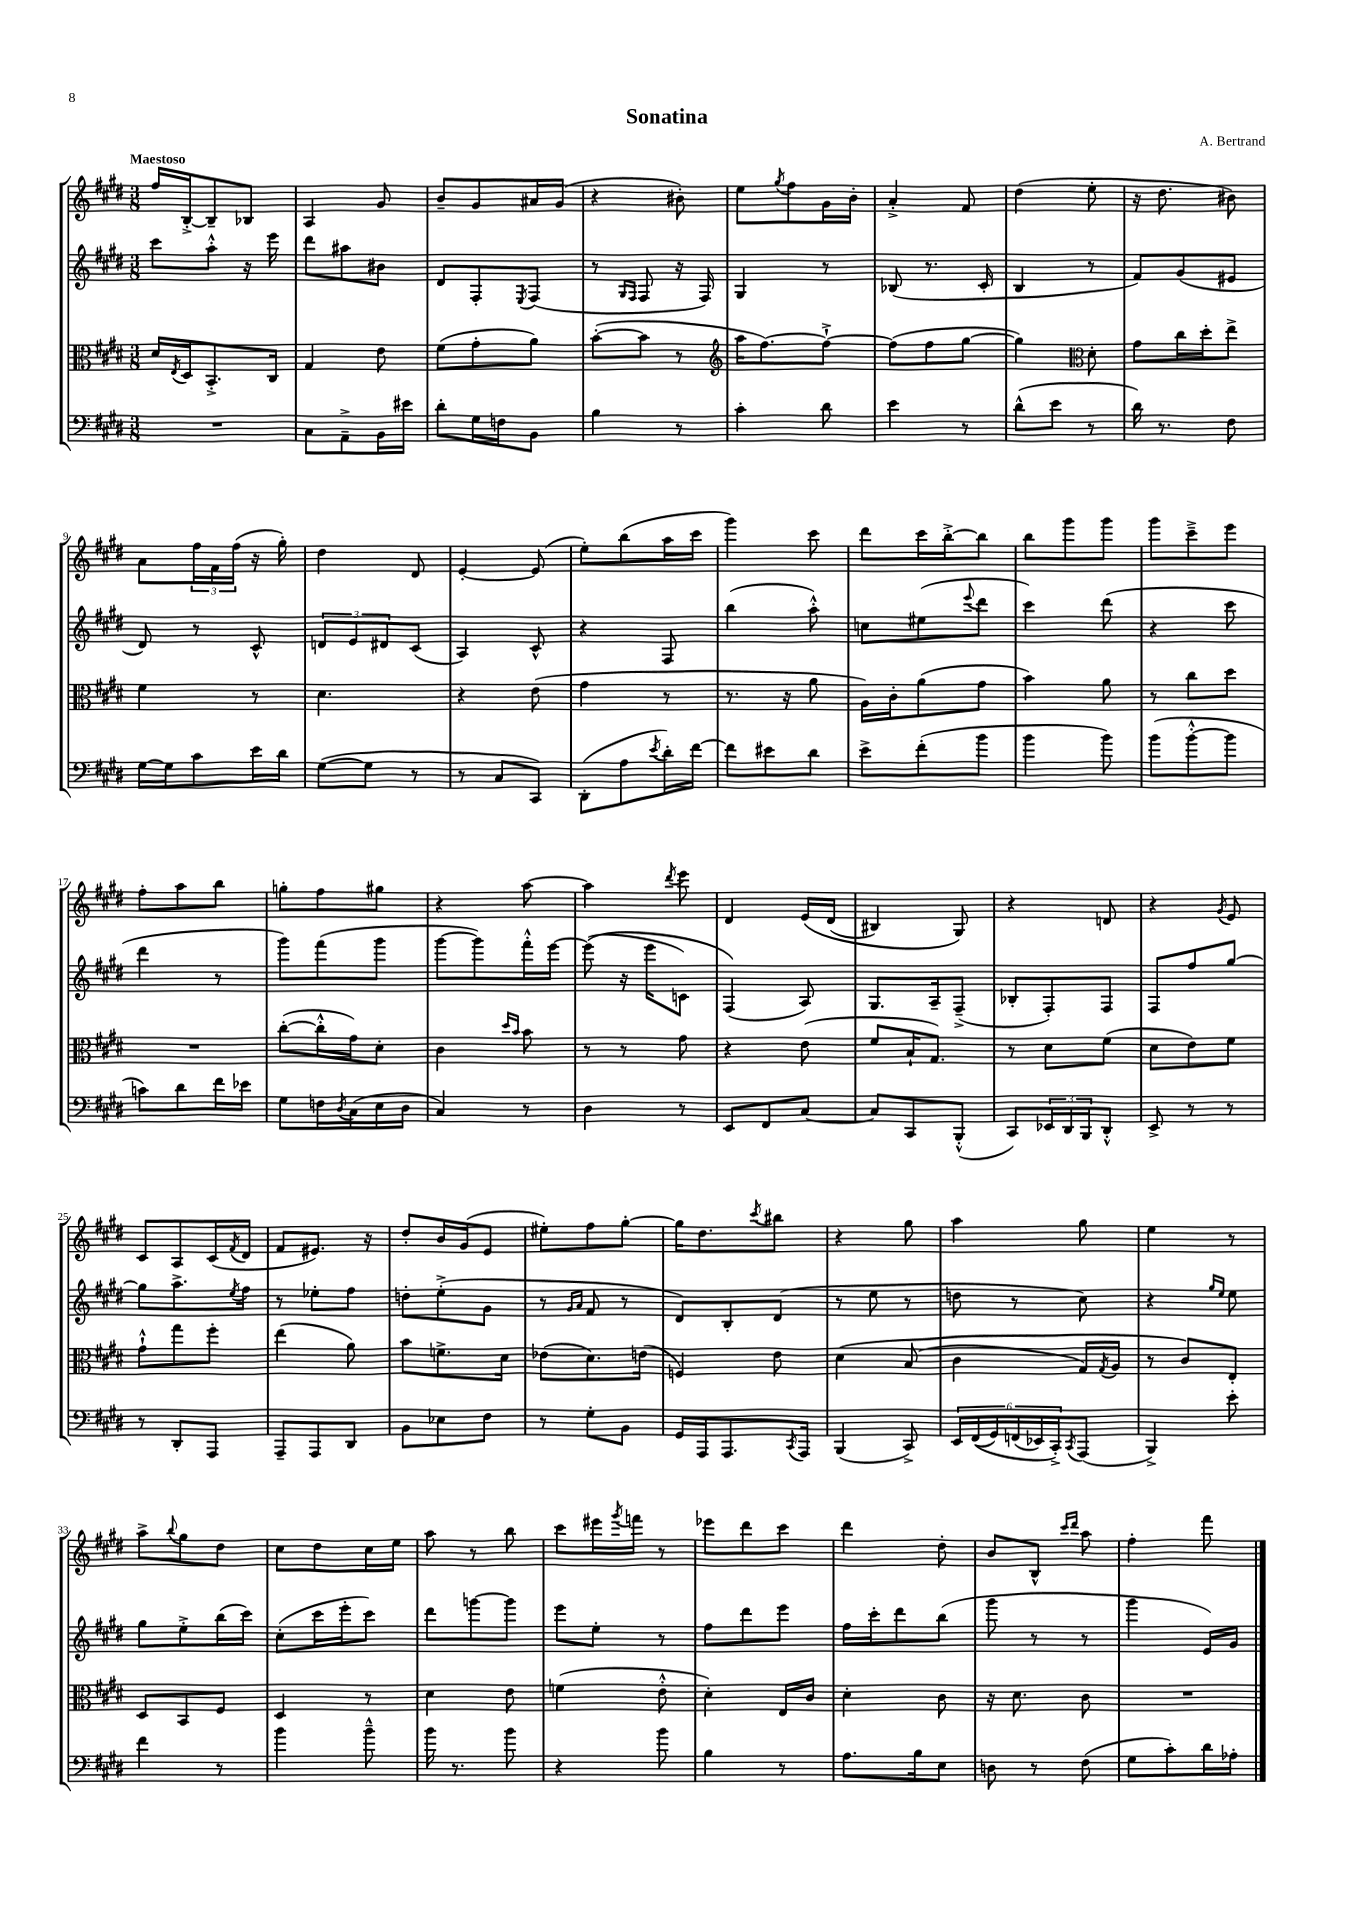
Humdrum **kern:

**kern	**kern	**kern	**kern
*part4	*part3	*part2	*part1
*staff4	*staff3	*staff2	*staff1
*clefF4	*clefC3	*clefG2	*clefG2
*k[f#c#g#d#]	*k[f#c#g#d#]	*k[f#c#g#d#]	*k[f#c#g#d#]
*M3/8	*M3/8	*M3/8	*M3/8
=1	=1	=1	=1
!	!	!	!LO:TX:a:B:t=Maestoso
4.r	16d#/LL	8ccc#\L	16ff#/LL
.	8qE/	.	.
.	16D#/J	.	[16B'^/J
.	8.BB'^/	8aa'^^\J	8B~/]
.	.	16r	8B-X/J
.	16C#/Jk	16eee\	.
=2	=2	=2	=2
8C#\L	4G#/	8ddd#\L	4A/
8AA~^\	.	8aa#X\	.
16BB\L	8e\	8b#X\J	8g#/
16e#X\JJ	.	.	.
=3	=3	=3	=3
8d#'\L	(8f#\L	8d#/L	8b~/L
16G#\L	8g#'\	8F#'/	8g#/
16Fn\J	.	.	.
.	.	8qE/	.
8BB\J	8a\J)	(8F#/J	16a#X/L
.	.	.	(16g#/JJ
=4	=4	=4	=4
4B\	([8b'\L	8r	4r
.	.	16qqG#/LL	.
.	.	16qqF#/JJ	.
.	8b\J]	8F#/	.
8r	8r	16r	8b#X'\)
.	.	16F#/)	.
=5	=5	=5	=5
*	*clefG2	*	*
4c#'\	16aa\KL	4G#/	8ee\L
.	[8.ff#\)	.	.
.	.	.	8qgg#/
.	.	.	8ff#\
8d#\	8ff#`^\J_	8r	16g#\L
.	.	.	16b'\JJ
=6	=6	=6	=6
4e\	(8ff#\L]	(8B-X/	4a'^/
.	8ff#\	8.r	.
8r	[8gg#\J	.	8f#/
.	.	16c#'/	.
=7	=7	=7	=7
(8d#^^\L	4gg#\])	4B/	(4dd#\
8e\J	.	.	.
*	*clefC3	*	*
8r	8d#'\	8r	8ee'\
=8	=8	=8	=8
16d#\)	8g#\L	8f#/L)	16r
8.r	.	.	8.dd#\
.	16cc#\L	(8g#/	.
.	16dd#'\J	.	.
8F#\	8ee^\J	8e#X/J	8b#X\)
!!LO:LB:g=z
=9	=9	=9	=9
[16G#\LL	4f#\	8d#/)	8a\L
16G#\J]	.	.	.
8c#\	.	8r	24ff#\L
.	.	.	24f#\
.	.	.	(24ff#\JJ
16e\L	8r	8c#^^/	16r
16d#\JJ	.	.	16gg#'\)
=10	=10	=10	=10
([8G#\L	4.d#\	12dn/L	4dd#\
.	.	12e/	.
8G#\J]	.	.	.
.	.	12d#X/	.
8r	.	(8c#/J	8d#/
=11	=11	=11	=11
8r	4r	4A/)	[4e'/
8C#/L	.	.	.
8CC#/J)	(8e\	8c#^^/	(8e/]
=12	=12	=12	=12
(8DD#'\L	4g#\	4r	8ee'\L)
8A\	.	.	(8bb\
8qe/	.	.	.
16d#'\L)	8r	8F#/	16aa\L
[16f#\JJ	.	.	16ccc#\JJ
=13	=13	=13	=13
8f#\L]	8.r	(4bb\	4ggg#\)
8e#X\	.	.	.
.	16r	.	.
8d#\J	8a\	8aa'^^\)	8ccc#\
=14	=14	=14	=14
8e^\L	16A\LL)	8ccn\L	8ddd#\L
.	16c#'\J	.	.
(8f#'\	(8a\	(8ee#X\	16ccc#\L
.	.	.	[16bb'^\J
.	.	8qqeee/	.
8b\J	8g#\J	8ddd#\J	8bb\J]
=15	=15	=15	=15
4b\	4b\)	4ccc#\)	8bb\L
.	.	.	8ggg#\
8b\)	8a\	(8ddd#\	8ggg#\J
=16	=16	=16	=16
(8b\L	8r	4r	8ggg#\L
[8b'^^\	8cc#\L	.	8ccc#~^\
8b\J]	8dd#\J	8ccc#\	8eee\J
!!LO:LB:g=z
=17	=17	=17	=17
8cn\L)	4.r	4ddd#\	8ff#'\L
8d#\	.	.	8aa\
16f#\L	.	8r	8bb\J
16e-X\JJ	.	.	.
=18	=18	=18	=18
8G#\L	([8cc#'\L	8ggg#\L)	8ggn'\L
16Fn\L	16cc#'^^\L]	(8fff#\	8ff#\
8qD#/	.	.	.
(16C#\	16g#\J)	.	.
16E\	8d#'\J	8ggg#\J	8gg#X\J
16D#\JJ	.	.	.
=19	=19	=19	=19
4C#/)	4c#\	[8ggg#\L	4r
.	.	8ggg#\])	.
.	16qqdd#/LL	.	.
.	16qqb/JJ	.	.
8r	8b\	16fff#'^^\L	[8aa\
.	.	[16eee\JJ	.
=20	=20	=20	=20
4D#\	8r	((8eee\]	4aa\]
.	8r	16r	.
.	.	16eee\KL	.
.	.	.	8qddd#/
8r	8g#\	8cn\J)	8eee\
=21	=21	=21	=21
8EE/L	4r	(4F#/)	4d#/
8FF#/	.	.	.
[8C#/J	(8e\	8A/)	(16e/LL
.	.	.	(16d#/JJ
=22	=22	=22	=22
8C#/L]	8f#/L	8.G#/L	4B#X/)
8CC#/	16B`/K	.	.
.	8.G#/J)	16A~/k	.
(8BBB'^^/J	.	(8F#~^/J	8G#/)
=23	=23	=23	=23
8CC#/L)	8r	8B-X'/L	4r
24EE-X/L	8d#\L	8F#'/)	.
24DD#/	.	.	.
24BBB/J	.	.	.
8DD#'^^/J	(8f#\J	8F#/J	8dn/
=24	=24	=24	=24
8EE^/	8d#\L	8F#/L	4r
8r	8e\)	8ff#/	.
.	.	.	8qg#/
8r	8f#\J	[8gg#/J	8e/
!!LO:LB:g=z
=25	=25	=25	=25
8r	8g#`^^\L	8gg#\L]	8c#/L
8DD#'/L	8gg#\	8.aa^\	8A/
8AAA/J	8ff#'\J	.	(16c#/L
.	.	8qee/	8qf#/
.	.	16ff#\Jk	16d#/JJ
=26	=26	=26	=26
8AAA~/L	(4ee\	8r	8f#/L
8AAA/	.	8ee-X'\L	8.e#X/J)
8DD#/J	8a\)	8ff#\J	.
.	.	.	16r
=27	=27	=27	=27
8BB\L	8b\L	8ddn'\L	8dd#'/L
8E-X\	8.fn^\	(8ee'^\	16b/L
.	.	.	(16g#/J
8F#\J	.	8g#\J	8e/J
.	16d#\Jk	.	.
=28	=28	=28	=28
8r	(8e-X\L	8r	8ee#X'\L)
.	.	16qqg#/LL	.
.	.	16qqa/JJ	.
8G#'\L	8.d#\)	8f#/	8ff#\
8BB\J	.	8r	[8gg#'\J
.	(16en\Jk	.	.
=29	=29	=29	=29
16GG#/LL	4Fn/)	8d#/L)	16gg#\KL]
16AAA/J	.	.	8.dd#\
8.AAA/	.	8B'/	.
.	.	.	8qccc#/
.	8e\	(8d#/J	8bb#X\J
8qCC#/	.	.	.
16AAA/Jk	.	.	.
=30	=30	=30	=30
(4BBB/	(4d#\	8r	4r
.	.	8ee\	.
8CC#^/)	(8B/	8r	8gg#\
=31	=31	=31	=31
24EE/LL	4c#\	8ddn\	4aa\
((24FF#/	.	.	.
24GG#/)	.	.	.
(24FFn/	.	8r	.
24EE-X/)	.	.	.
24CC#'^/J)	.	.	.
8qCC#/	.	.	.
(8AAA/J	16G#/LL)	8cc#\)	8gg#\
.	8qG#/	.	.
.	16A/JJ	.	.
=32	=32	=32	=32
4BBB^/)	8r	4r	4ee\
.	8c#/L)	.	.
.	.	16qqgg#/LL	.
.	.	16qqee/JJ	.
8e'\	8E'/J	8ee\	8r
!!LO:LB:g=z
=33	=33	=33	=33
4f#\	8D#/L	8gg#\L	8aa^\L
.	.	.	8qqbb/
.	8BB/	8ee'^\	8gg#\
8r	8F#/J	(16bb\L	8dd#\J
.	.	16ccc#\JJ)	.
=34	=34	=34	=34
4b\	4D#/	(8cc#'\L	8cc#\L
.	.	16ccc#\L	8dd#\
.	.	16eee'\J	.
8b~^^\	8r	8ccc#\J)	16cc#\L
.	.	.	16ee\JJ
=35	=35	=35	=35
16b\	4d#\	8ddd#\L	8aa\
8.r	.	.	.
.	.	[8gggn\	8r
8b\	8e\	8ggg\J]	8bb\
=36	=36	=36	=36
4r	(4fn\	8eee\L	8ccc#\L
.	.	8ee'\J	16eee#X\L
.	.	.	8qggg#/
.	.	.	16fffn\JJ
8b\	8e'^^\	8r	8r
=37	=37	=37	=37
4B\	4d#'\)	8ff#\L	8eee-X\L
.	.	8ddd#\	8ddd#\
8r	16E/LL	8eee\J	8ccc#\J
.	16c#/JJ	.	.
=38	=38	=38	=38
8.A\L	4d#'\	16ff#\LL	4ddd#\
.	.	16ccc#'\J	.
.	.	8ddd#\	.
16B\k	.	.	.
8E\J	8c#\	(8bb\J	8dd#'\
=39	=39	=39	=39
8Dn\	16r	8ggg#\	8b/L
.	8.d#\	.	.
8r	.	8r	8B^^/J
.	.	.	16qqccc#/LL
.	.	.	16qqddd#/JJ
(8F#\	8c#\	8r	8aa\
=40	=40	=40	=40
8G#\L	4.r	4ggg#\	4ff#'\
8c#'\)	.	.	.
16d#\L	.	16e/LL)	8fff#\
16A-X'\JJ	.	16g#/JJ	.
==	==	==	==
*-	*-	*-	*-
